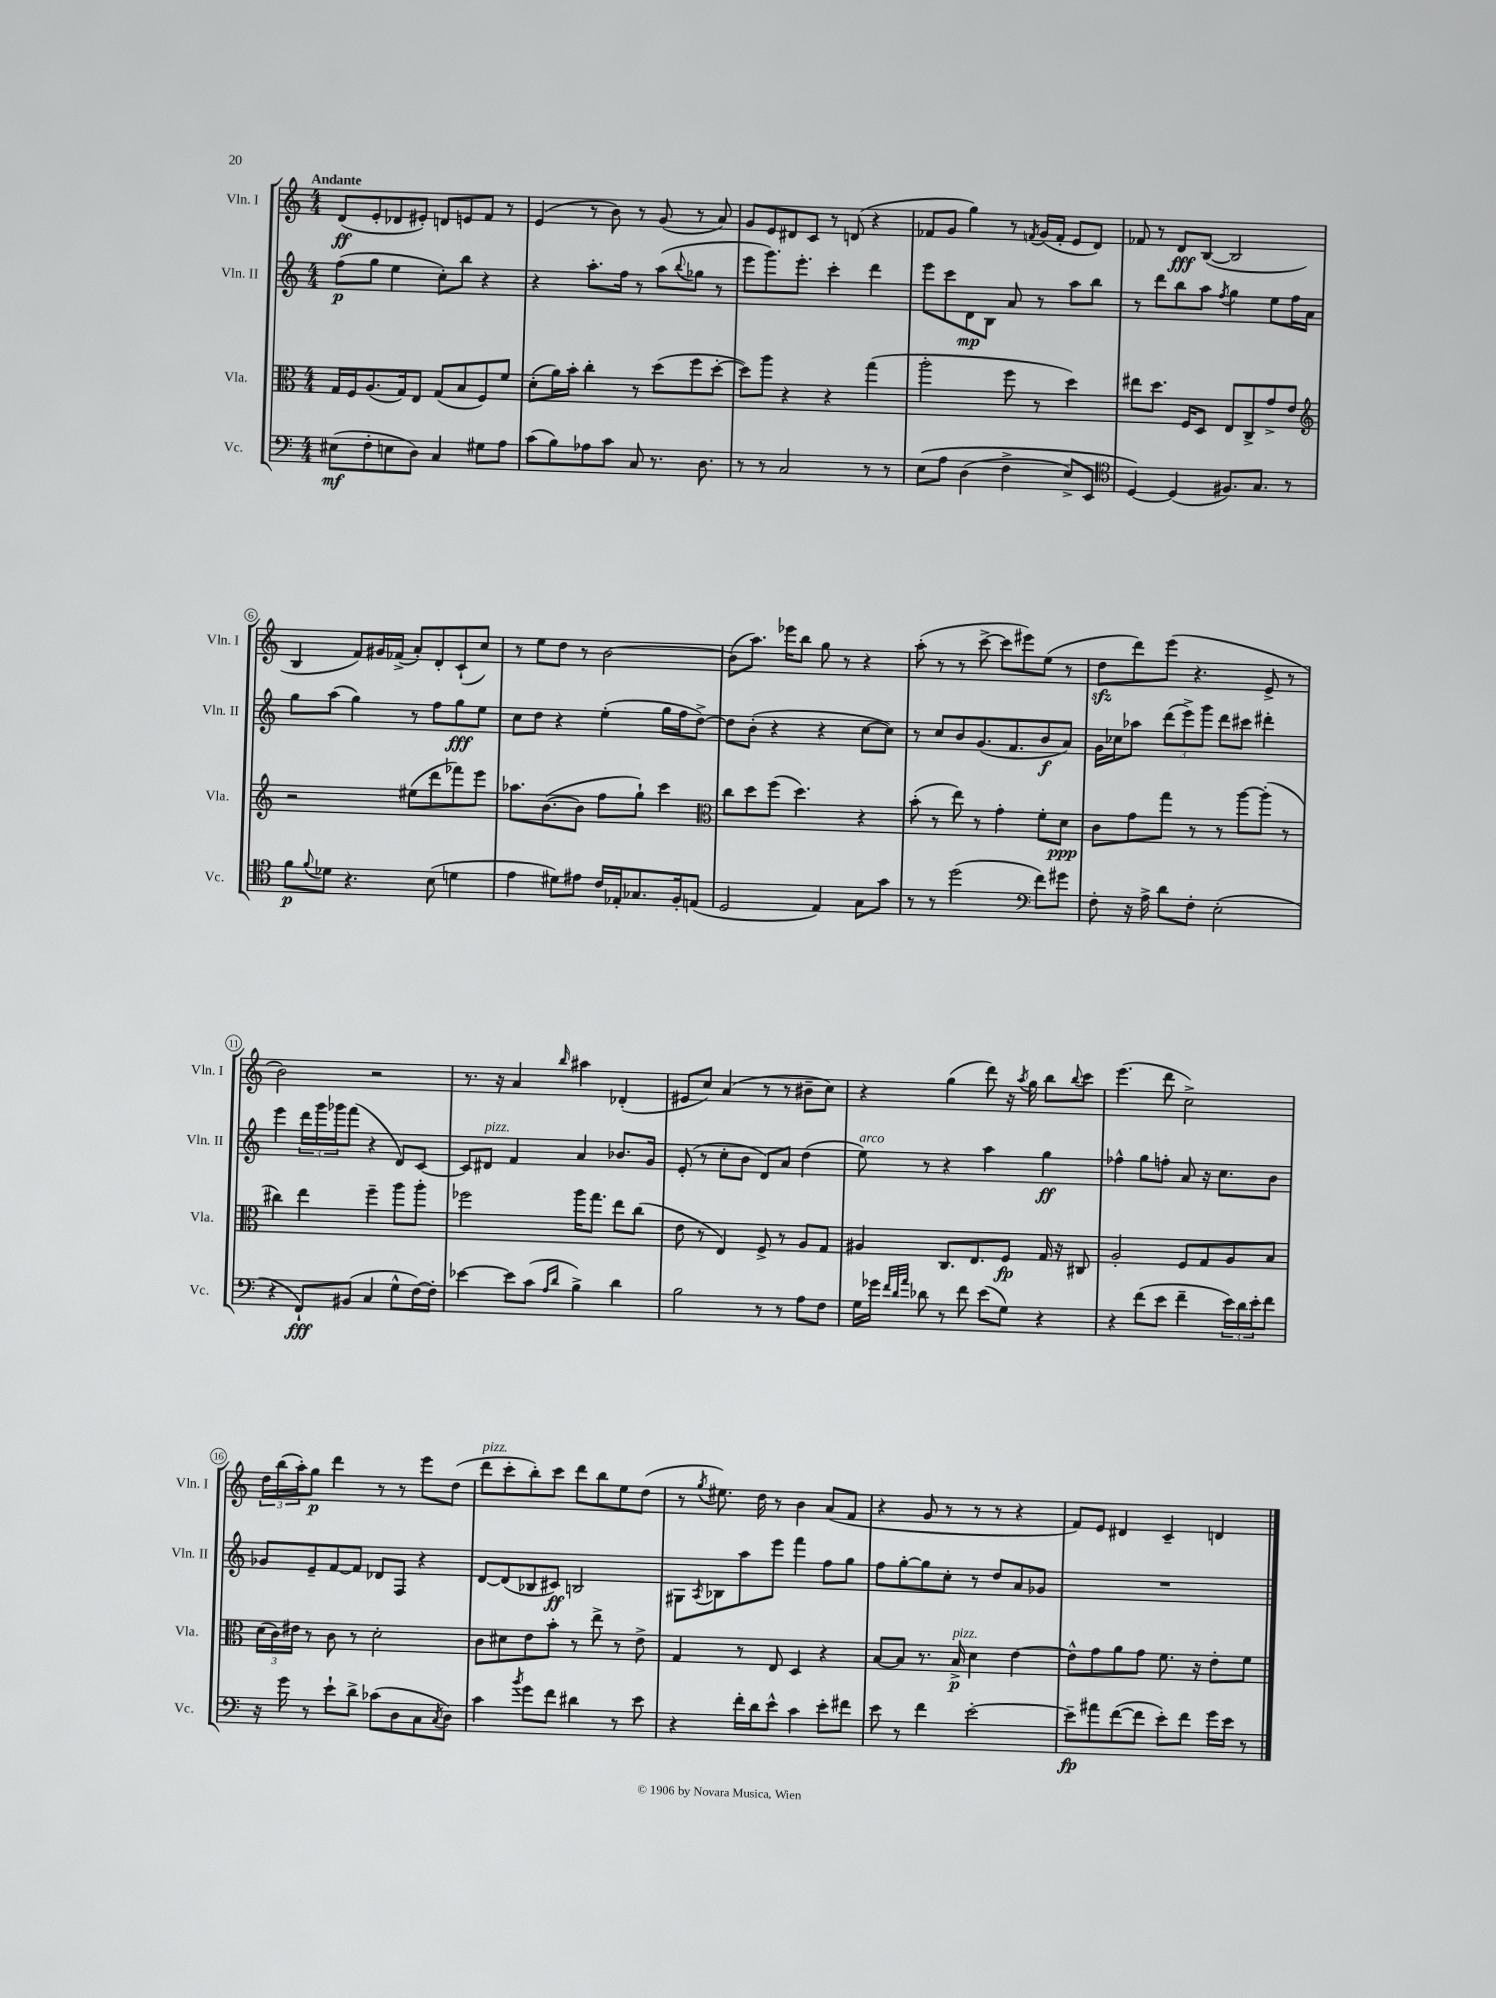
<<
\new StaffGroup <<
\new Staff = "s0" \with { instrumentName = "Vln. I" shortInstrumentName = "Vln. I" } {
    \clef treble \key c \major \numericTimeSignature \time 4/4 \tempo "Andante"
    d'8\ff( e'8-. des'8 eis'8-.) d'8 e'8 f'8 r8 |
    e'4( r8 b'8) r8 g'8( r8 a'8) |
    g'8 e'8 dis'8 c'8 r8 d'8( r4 |
    fes'8 g'8 g''4) r8 \acciaccatura { f'8 } g'16( f'16-. e'8 d'8) |
    fes'8 r8 d'8\fff b8~( b2 |
    b4 f'8) gis'16 fes'16->( a'8-.) d'8-. c'8-!( c''8) |
    r8 e''8 d''8 r8 b'2~ |
    b'8( a''8.) ees'''16 b''8 g''8 r8 r4 |
    a''8-.( r8 r8 c'''8~-> c'''8 eis'''8) e''8( r8 |
    d''8\sfz d'''8) e'''8( r4. e'8-> r8 |
    b'2) r2 |
    r8. r16 a'4 \grace { b''16 } ais''4 des'4-.( |
    eis'8 c''8) a'4( r8 r8 bis'8-- c''8) |
    r4 g''4( d'''8) r16 \acciaccatura { a''8 } g''16 b''8 \appoggiatura { b''8 } c'''8 |
    e'''4.( d'''8 c''2->) |
    \tuplet 3/2 { d''16 b''16( a''16-.) } g''8\p d'''4 r8 r8 e'''8 d''8( |
    d'''8^\markup { \italic "pizz." } c'''8-. b''8-.) c'''8 d'''8 b''8 e''8 d''8( |
    r8 \acciaccatura { g''8 } eis''8.) d''16 r8 b'4 a'8( f'8 |
    r4 g'8 r8 r8 r8 r4 |
    f'8) e'8 dis'4 c'4-- d'4 \bar "|." |
}
\new Staff = "s1" \with { instrumentName = "Vln. II" shortInstrumentName = "Vln. II" } {
    \clef treble \key c \major \numericTimeSignature \time 4/4
    f''8\p( g''8 e''4 c''8-.) b''8 r4 |
    r4 a''8.-. f''16 r8 a''8( \appoggiatura { b''8 } ges''8 r8 |
    e'''8 g'''8.) e'''8.-. c'''4-. d'''4 |
    e'''8 c'''8 d'8\mp b8 a'8 r8 a''8 b''8 |
    r8 d'''8 b''8 a''8 \acciaccatura { f''8 } g''4 e''8 f''16 a'16 |
    g''8 a''8( g''4) r8 f''8 g''8\fff e''8 |
    c''8 d''8 r4 e''4-.( g''16 f''16 d''8~->) |
    d''8 b'8-.( r4 r4 c''8~ c''8) |
    r8 c''8 b'8 g'8.( f'8. b'8\f a'8) |
    g'16 ces''16 aes''8 \tuplet 3/2 { d'''8( e'''8->) g'''8 } d'''8 cis'''8 dis'''4-. |
    e'''4 \tuplet 3/2 { d'''16 g'''16 ges'''16 } f'''8( r4 d'8) c'8~ |
    c'8 dis'8^\markup { \italic "pizz." } f'4 a'4 bes'8. g'16 |
    e'8-.( r8 c''8-. b'8 d'8) a'8 d''4( |
    e''8^\markup { \italic "arco" }) r8 r4 a''4 g''4\ff |
    fes''4-^ g''8 f''8-. a'8 r16 c''8. b'8 |
    ges'8 e'8-- f'8~ f'8 des'8 f8 r4 |
    d'8~ d'8( bes8 cis'8\ff) b2 |
    gis8 \acciaccatura { a8 } bes8 a''8 e'''8 f'''4 f''8 g''8 |
    f''8 g''8~-. g''8 c''8-. r8 d''8 a'8 ges'8 |
    R1 \bar "|." |
}
\new Staff = "s2" \with { instrumentName = "Vla." shortInstrumentName = "Vla." } {
    \clef alto \key c \major \numericTimeSignature \time 4/4
    g16 f16 a8.( g16) e8 g8( b8 f8) f'8 |
    d'8-.( a'16) b'16-. c''4-. r8 d''8( f''8 d''8~-. |
    d''8) a''8 r4 r4 g''4( |
    a''2-. f''8 r8 d''4) |
    eis''8 d''8. f16 d8 e8 c8-> g'8-> e'8 |
    \clef treble r2 eis''8( d'''8 fes'''8) e'''8 |
    aes''8. b'8.~( b'8 f''8 g''8-!) c'''4 |
    \clef alto c''8 d''8 f''8( d''4.) r4 |
    b'8-.( r8 e''8) r8 g'4-. f'8-. d'8\ppp |
    c'8 g'8 g''8 r8 r8 a''8~ a''8-.( r8 |
    cis''4) e''4 f''4-- a''8 a''8-. |
    fes''2 a''16 g''8. e''8 c''8( |
    e'8 r8 e4) f8-> r8 a8 g8 |
    ais4 c8. e8. f8\fp g16 r16 cis8 |
    a2-. f8 g8 a8 b8 |
    \tuplet 3/2 { d'16( c'16) eis'16 } r8 c'8 r8 d'2-. |
    c'8 dis'8 e'8 b'8-. r8 e''8-> r8 e'8-> |
    g4 r8 e8 d4 r4 |
    b8~ b8 r8. b16->\p^\markup { \italic "pizz." } d'4 e'4~ |
    e'8-^ g'8 a'8 g'8 f'8. r16 e'8-. f'8 \bar "|." |
}
\new Staff = "s3" \with { instrumentName = "Vc." shortInstrumentName = "Vc." } {
    \clef bass \key c \major \numericTimeSignature \time 4/4
    eis8\mf( f8-. e8 d8) c4 gis8 a8 |
    c'8( b8) aes8 c'8 c8 r8. d8. |
    r8 r8 c2 r8 r8 |
    e8\( a8 d4( f4-> e8->) e,8 |
    \clef tenor d4~\) d4( fis8.) g8. r8 |
    f'8\p \appoggiatura { f'8 } des'8 r4. b8( d'4 |
    e'4 dis'8) eis'8 c'16 ees16-. ges8. f16-. e8( |
    d2 e4) g8 g'8 |
    r8 r8 d''2( \clef bass f'8) gis'8 |
    f8-. r16 a16-> d'8 f8-. e2-.( |
    r4 f,8-!\fff) bis,8( c4 g8-^ f16~) f16-. |
    ees'4~ ees'8 c'8( \grace { a16 d'16 } b4->) d'4 |
    b2 r8 r8 a8 f8 |
    g16 ges'16 \grace { f'32 d'32 a'32 } des'8 r8 f'8 e'8( g8) r4 |
    r4 f'8( e'8 f'4-- \tuplet 3/2 { e'16) d'16 e'16-. } f'8 |
    r16 g'16 r8 e'8-! d'8-> ces'8( d8 c8 \acciaccatura { c8 } d8) |
    c'4 \acciaccatura { b'8 } g'8 f'8 dis'4 r8 e'8 |
    r4 f'16-. d'16 e'8-^ c'4 e'8-. fis'8 |
    e'8 r8 f'4 e'2~-. |
    e'8--\fp ais'8 f'8~( f'8 e'8-.) f'8 g'16 e'16 r8 \bar "|." |
}
>>
>>
\layout { \context { \Score \override BarNumber.stencil = #(make-stencil-circler 0.1 0.3 ly:text-interface::print) } }
